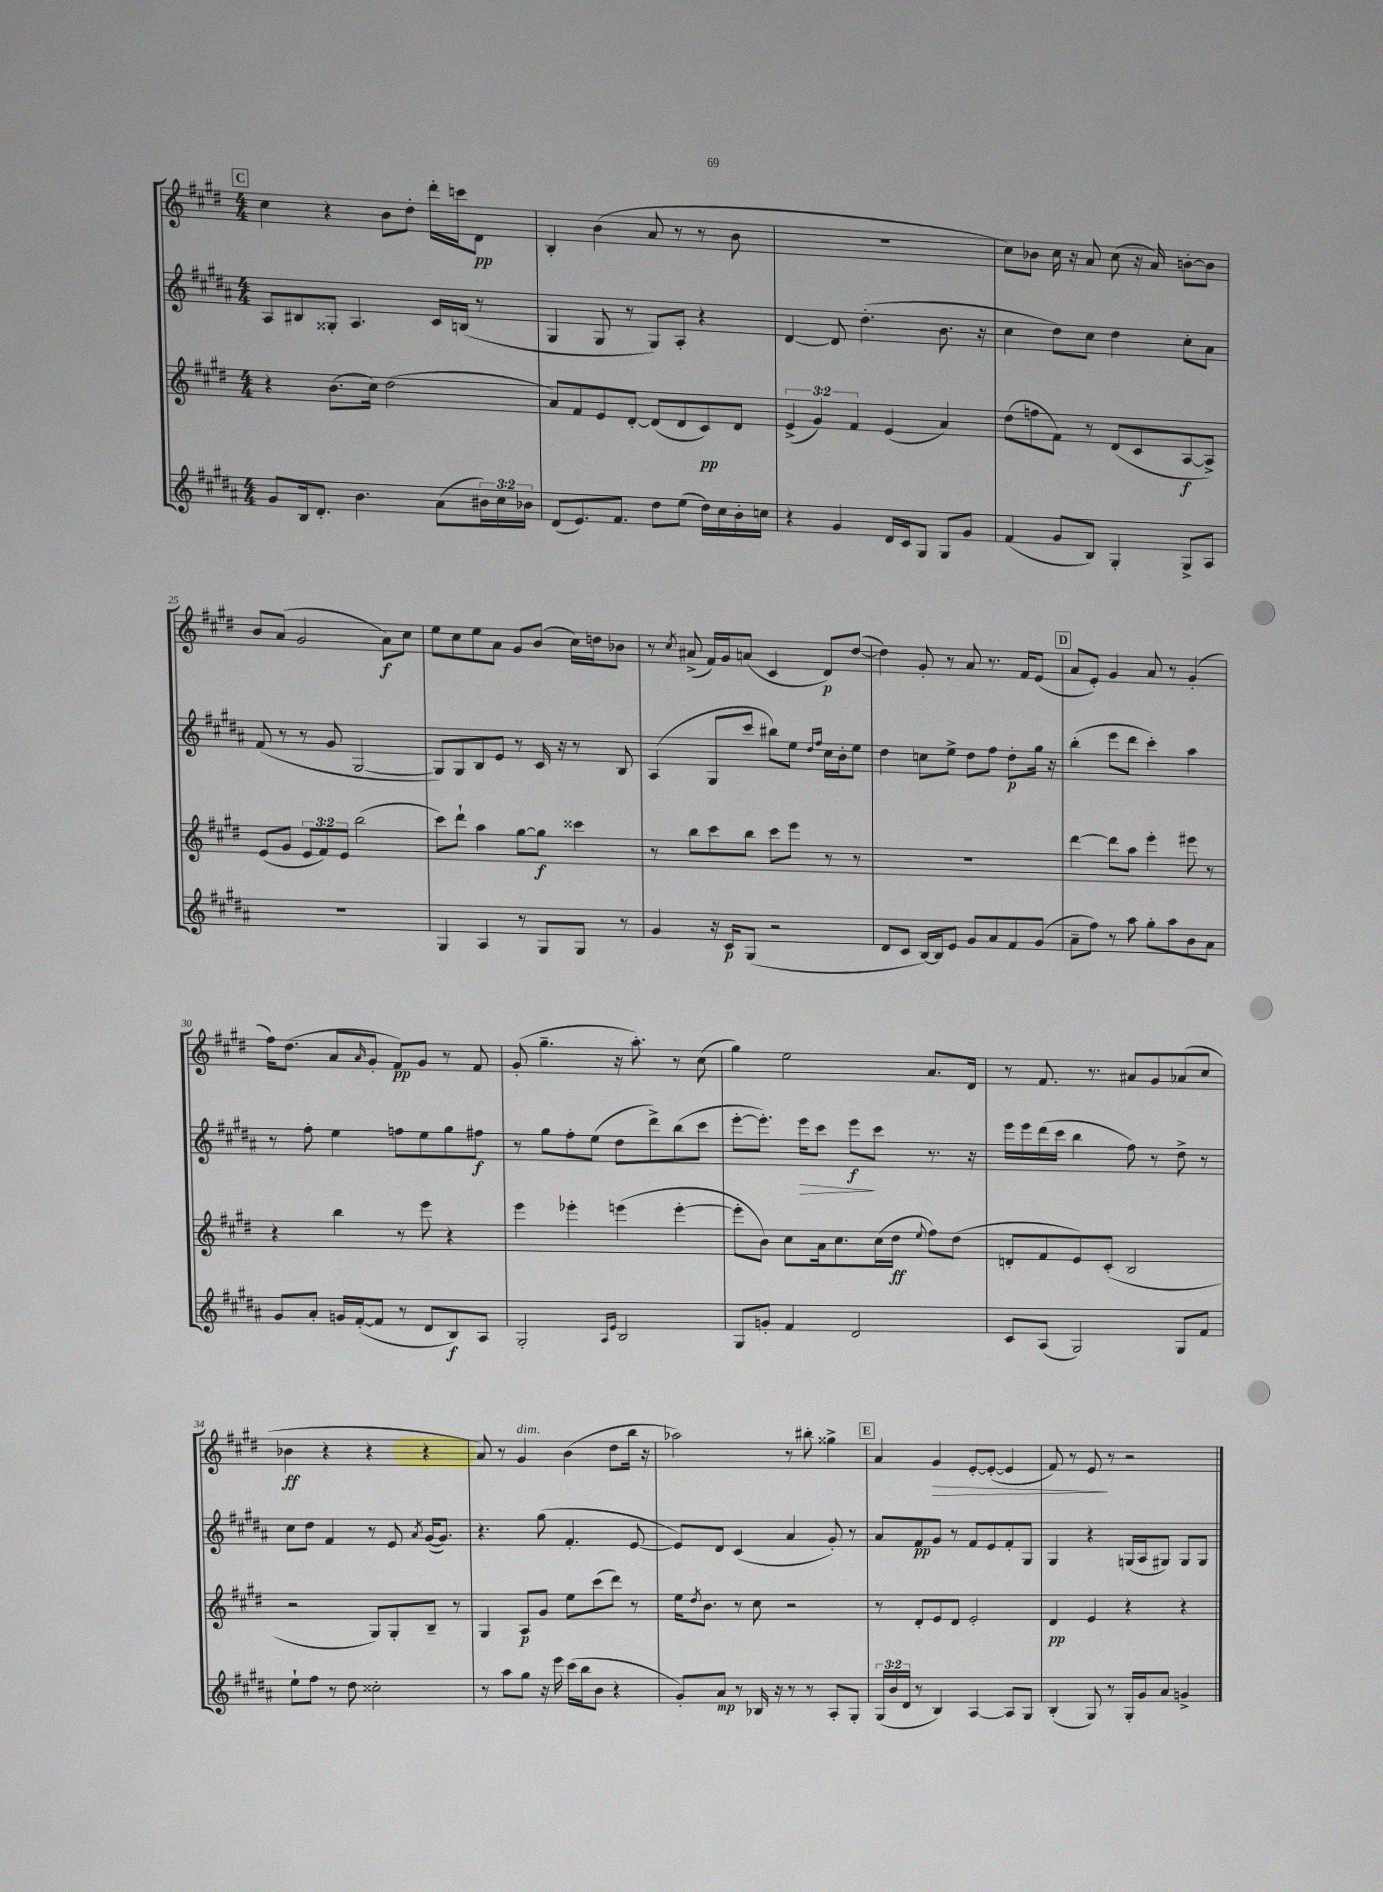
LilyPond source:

<<
\new StaffGroup <<
\new Staff = "s0" {
    \clef treble \key e \major \numericTimeSignature \time 4/4
    \mark \markup { \box "C" } cis''4 r4 b'8 dis''8-. dis'''16-. c'''16 dis'8\pp |
    b4-. b'4( a'8 r8 r8 b'8 |
    R1 |
    cis''8) bes'8 cis''16 r16 a'8 cis''8( r16 a'16) b'8~-. b'8 |
    b'8 a'8( gis'2 a'8\f) cis''8 |
    e''8 cis''8 e''8 a'8 gis'8 b'8( cis''16) d''16 bes'8 |
    r8 \acciaccatura { cis''8 } ais'8->( fis'16) gis'16 a'8( cis'4 dis'8\p) dis''8~( |
    dis''4) gis'8-. r8 a'8 r8. fis'16 e'8( |
    \mark \markup { \box "D" } a'8 e'8-.) gis'4 a'8 r8 gis'4-.( |
    fis''16) dis''8.( a'8 \grace { a'16 } gis'8-. fis'8\pp) gis'8 r8 fis'8 |
    gis'8-.( gis''4.-- r16 a''8.-.) r8 cis''8( |
    gis''4) e''2 a'8. dis'16 |
    r8 fis'8. r8. ais'8 gis'8 aes'8( cis''8 |
    bes'4\ff r4 r4 r4 |
    a'8) r8 gis'4^\markup { \italic "dim." } b'4( dis''8 b''16 r16 |
    aes''2) r8 bis''8-. gisis''4-> |
    \mark \markup { \box "E" } a'4 gis'4\> e'8~-. e'8~-.( e'4 |
    fis'8) r8 e'8\! r8 r2 \bar "|." |
}
\new Staff = "s1" {
    \clef treble \key b \major \numericTimeSignature \time 4/4
    \mark \markup { \box "C" } ais8 bis8 gisis8-. ais4. cis'16 b16( r8 |
    gis4 gis8 r8 gis8) ais8-. r4 |
    dis'4~ dis'8 dis''4.-.( b'8. r16 |
    cis''4 dis''8) cis''8 dis''4 cis''8-. ais'8 |
    fis'8( r8 r8 gis'8 gis2~ |
    gis8) gis8 b8 e'8 r8 cis'16 r16 r8 b8 |
    ais4( gis8 cis'''8 bis''8) e''8 \grace { dis''16 fis''16 } cis''16 b'16-. e''8 |
    dis''4 c''8 e''8-> dis''8 fis''8 dis''8-.\p gis''16 r16 |
    \mark \markup { \box "D" } b''4-.( e'''8 dis'''8 cis'''4-.) ais''4 |
    r8 fis''8-. e''4 f''8 e''8 gis''8 fis''8\f |
    r8 gis''8 fis''8-. e''8( dis''8 dis'''8->) b''8( cis'''8 |
    e'''8~-. e'''8.-.) e'''16\> cis'''8 e'''8\f\! cis'''8 r8. r16 |
    e'''16 e'''16 dis'''16( cis'''16 b''4 fis''8) r8 dis''8-> r8 |
    cis''8 dis''8 fis'4 r8 e'8 \acciaccatura { ais'8 } gis'16~( gis'8.) |
    r4. gis''8( fis'4.-. e'8~ |
    e'8) dis'8 cis'4( ais'4 gis'8-.) r8 |
    \mark \markup { \box "E" } ais'8 fis'8\pp gis'8 r8 fis'8 e'8 fis'8-. gis8 |
    gis4 r4 g16( ais16 gis8) gis8 gis8 \bar "|." |
}
\new Staff = "s2" {
    \clef treble \key e \major \numericTimeSignature \time 4/4 \override Staff.TupletNumber.text = #tuplet-number::calc-fraction-text
    \mark \markup { \box "C" } r4 b'8.( cis''16) dis''2( |
    a'8) fis'8 e'8 dis'8~-. dis'8( dis'8 cis'8\pp) dis'8 |
    \tuplet 3/2 { e'4->( gis'4) fis'4 } e'4( a'4) |
    dis''8( f''8 fis'8) r8 dis'8( cis'8 a8~\f a8->) |
    e'8( gis'8 \tuplet 3/2 { e'8 fis'8) e'8 } b''2( |
    cis'''8) dis'''8-! a''4 gis''8~ gis''8\f cisis'''4 |
    r8 b''8 cis'''8 b''8 cis'''8 e'''8 r8 r8 |
    R1 |
    \mark \markup { \box "D" } dis'''4~ dis'''8 a''8 e'''4-. eis'''8 r8 |
    r4 b''4 r8 e'''8 r4 |
    e'''4 ees'''4-. e'''4( e'''4~-. |
    e'''8-. b'8) cis''8 a'16 cis''8. cis''16( dis''16\ff \appoggiatura { e''8 } fis''8) dis''8( |
    d'8-. fis'8 e'8) cis'8-.( b2 |
    r2 gis8) gis8-. b8-- r8 |
    gis4 a8\p gis'8 e''8 cis'''8( dis'''8) r8 |
    e''16 \acciaccatura { dis''8 } b'8. r8 cis''8 r2 |
    \mark \markup { \box "E" } r8 dis'8-. e'8 dis'8 e'2-. |
    dis'4\pp e'4 r4 r4 \bar "|." |
}
\new Staff = "s3" {
    \clef treble \key b \major \numericTimeSignature \time 4/4 \override Staff.TupletNumber.text = #tuplet-number::calc-fraction-text
    \mark \markup { \box "C" } gis'8 b16 dis'8.-. b'4. ais'8( \tuplet 3/2 { bis'16) cis''16 bes'16 } |
    dis'8( e'8.) fis'8. dis''8 e''8( dis''16) cis''16 b'16-. c''16 |
    r4 gis'4 dis'16 cis'16 gis8 gis8 gis'8 |
    fis'4( gis'8 b8) gis4-. gis8-> ais8 |
    r1 |
    gis4 ais4 r8 gis8 gis8 r8 |
    gis'4 r16 cis'16\p gis8( r2 |
    dis'8 cis'8 b16~) b16 e'8 gis'8 ais'8 fis'8 gis'8( |
    \mark \markup { \box "D" } ais'8-- fis''8) r8 ais''8 gis''8-. ais''8 b'8 ais'8 |
    gis'8 ais'8-. g'16 fis'16~-.( fis'8 r8 dis'8 b8\f) ais8 |
    gis2-. \grace { ais16 e'16 } b2 |
    gis8 g'8-. fis'4 dis'2 |
    cis'8 ais8( gis2) gis8 fis'8 |
    e''8-! fis''8 r8 dis''8 cisis''2-. |
    r8 ais''8 gis''8 r16 e'''16 cis'''16( b''16 b'8 r4 |
    gis'8-.) ais'8\mp r8 bes16 r16 r8 r8 ais8-. gis8-. |
    \mark \markup { \box "E" } \tuplet 3/2 { gis16( b'16 dis'16 } r8 b4) ais4~ ais8 gis8 |
    b4-.( gis8) r8 gis16-. gis'16 ais'8 g'4-> \bar "|." |
}
>>
>>
\layout { \context { \Score currentBarNumber = #21 } }
